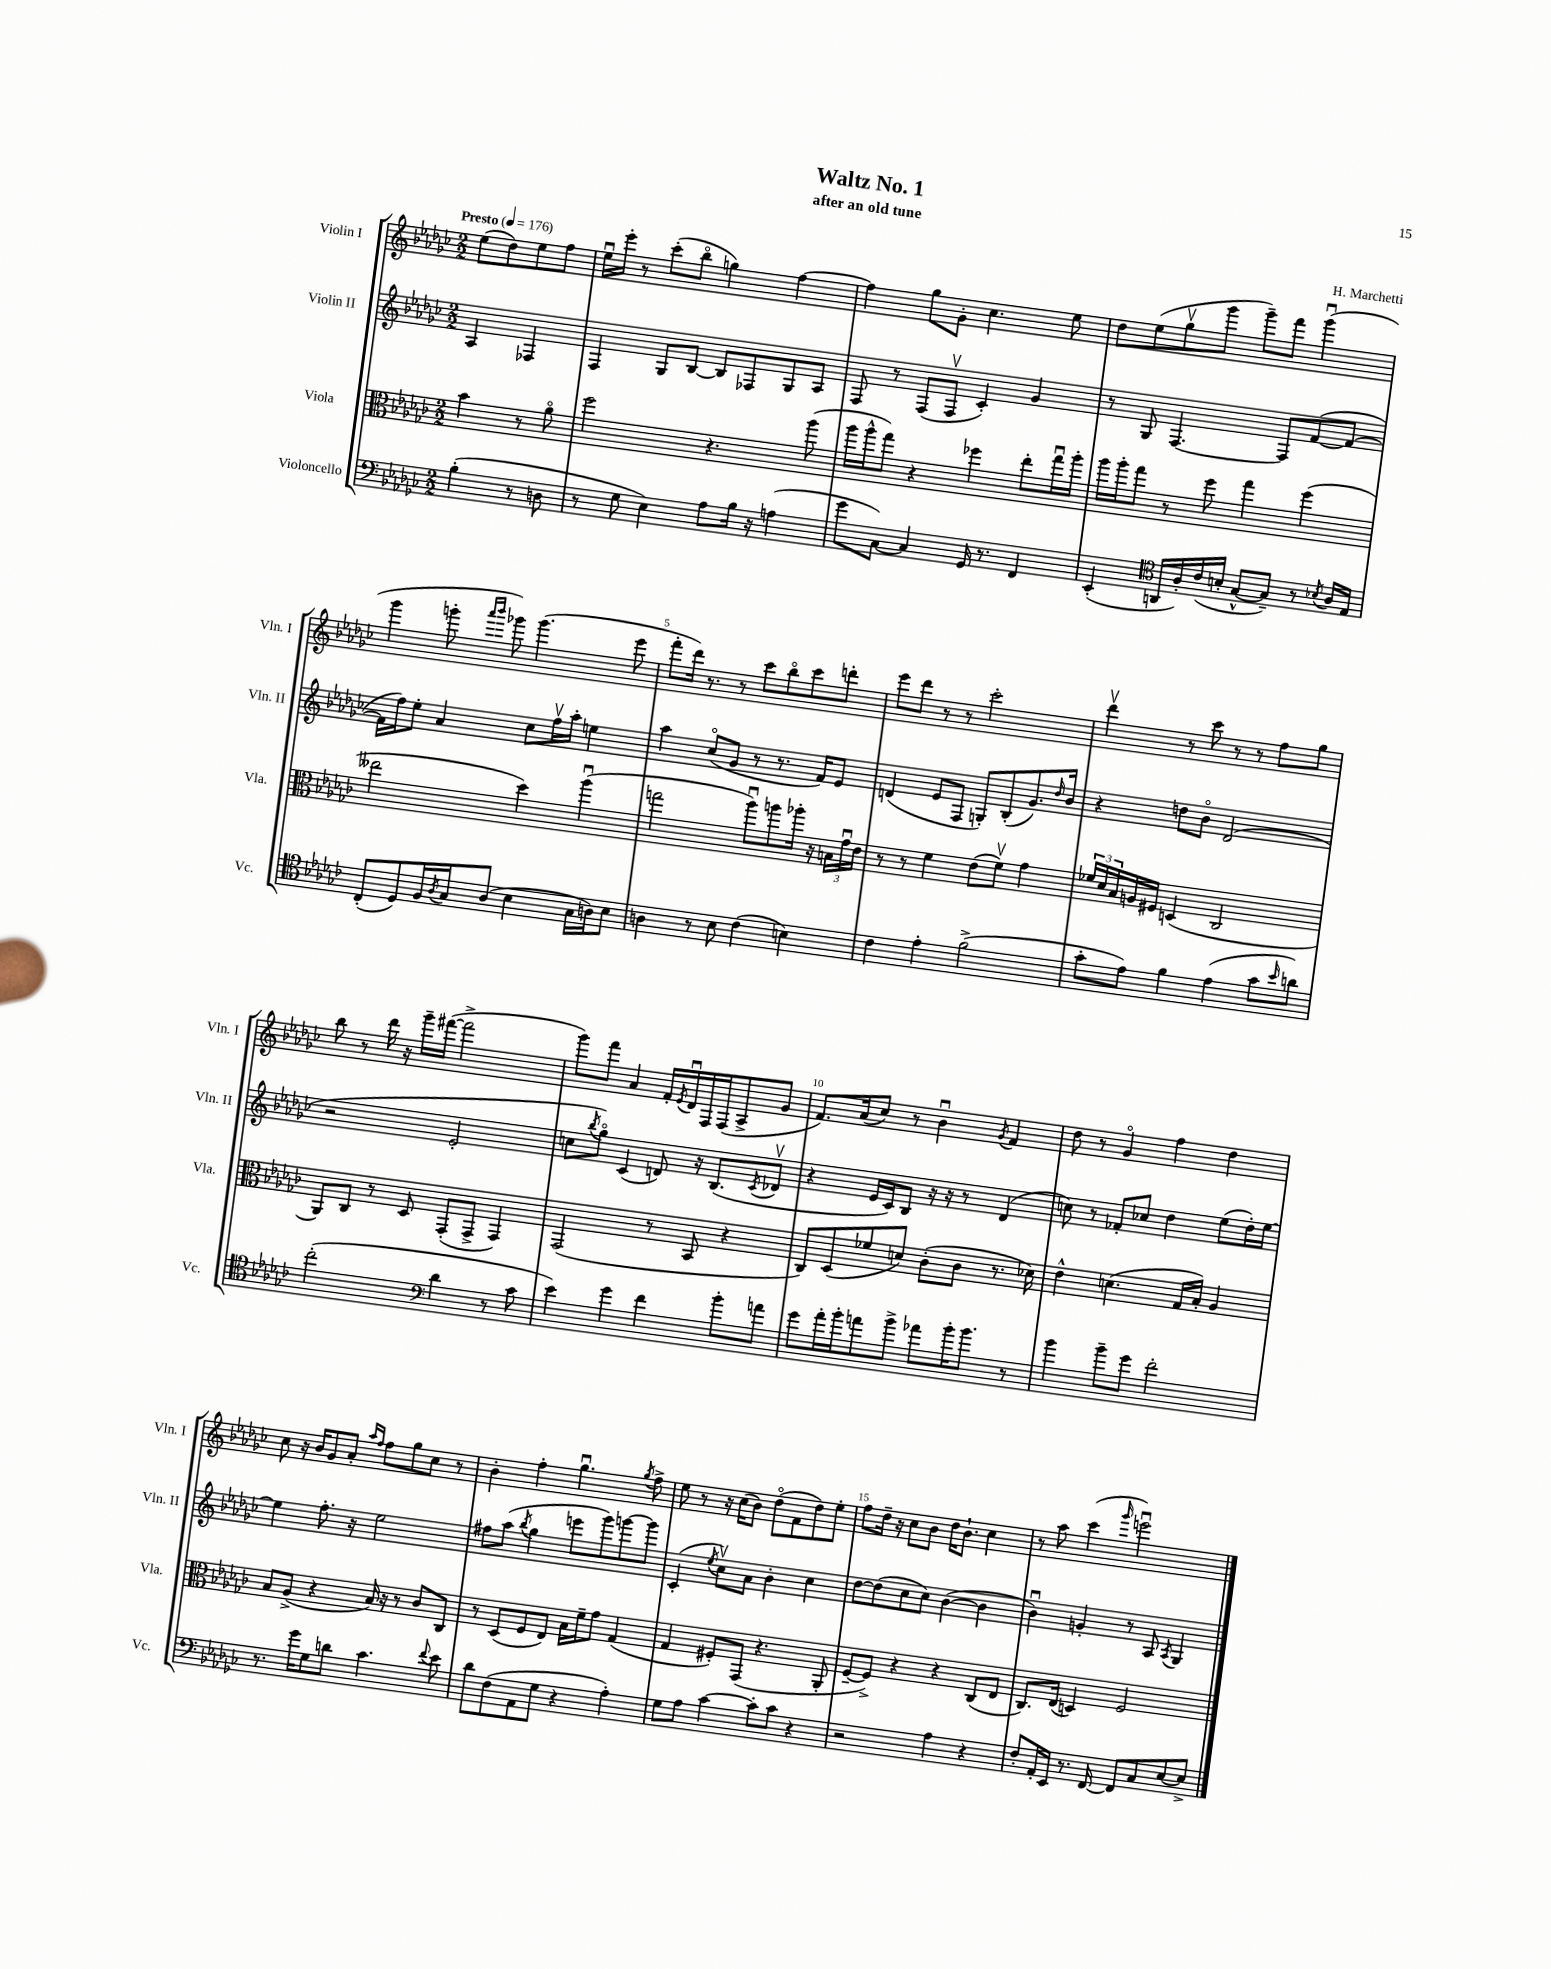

**kern	**kern	**kern	**kern
*staff4	*staff3	*staff2	*staff1
*clefF4	*clefC3	*clefG2	*clefG2
*k[b-e-a-d-g-c-]	*k[b-e-a-d-g-c-]	*k[b-e-a-d-g-c-]	*k[b-e-a-d-g-c-]
*M2/2	*M2/2	*M2/2	*M2/2
*MM176	*MM176	*MM176	*MM176
(4B-'	4b-	4A-	(8ee-
.	.	.	8dd-)
8r	8r	4F-	8ee-
8D	8a-o	.	8ff
=	=	=	=
8r	2ff	4F	16ee-u
.	.	.	16eee-'
8G-	.	.	8r
4E-)	.	8G-	(8ccc-'
.	.	[8B-	8bb-o
8A-	4.r	8B-]	4gg)
16B-	.	8F-	.
16r	.	.	.
(4A	.	8G-	[4ff
.	(8aa-	8A-	.
=	=	=	=
8g-	16aa-	8F	4ff]
.	16aa-^^	.	.
[8C-)	8gg-)	8r	.
4C-]	4r	(8F	8gg-
.	.	8Fv	8g-'
16GG-	4ff-	4c-')	4.cc-
8.r	.	.	.
4FF	8ee-'	4g-	.
.	16gg-u	.	8ee-
.	16aa-'	.	.
=	=	=	=
(4EE-'	16aa-	8r	8dd-
.	16aa-'	.	.
.	8gg-	8G-	(8ee-
*clefC4	*	*	*
16AA	8r	[4.F	8gg-v
16A-')	.	.	.
(16c-	8ff	.	8ggg-
16B'	.	.	.
[8G-^^	4gg-	.	8ggg-~)
8G-~])	.	8F]	8fff
8r	(4ff	([8f	(4ggg-u
8qB-	.	.	.
16A-	.	8f_	.
16E-	.	.	.
=	=	=	=
(8C-'	2ee--	16f]	4ggg-
.	.	16ff)	.
8D-)	.	8ee-'	.
16F	.	4a-	8ggg'
8qA-	.	.	.
16G-	.	.	.
.	.	.	16qqaaa-
.	.	.	16qqbbb-
(8A-	.	.	8ggg-)
4B-	4dd-)	8cc-	(4.ggg-
.	.	16ffv	.
.	.	16aa-'	.
16G-	(4aa-u	4ee	.
16A)	.	.	.
8B-	.	.	8eee-
=	=	=	=
4A	2gg	4aa-	8fff'
.	.	.	16ddd-)
.	.	.	8.r
8r	.	(8cc-o	.
8B-	.	8g-	8r
(4c-	8aa-u)	8r	8ccc-
.	8aa	8.r	8bb-o
4B)	16aa-'	.	8ccc-
.	16r	16f)	.
.	24B	8e-	8ddd'
.	24g-u	.	.
.	24e-	.	.
=	=	=	=
4c-	8r	(4d	8eee-
.	8r	.	8ddd-
4e-'	4f	8e-	8r
.	.	8F	8r
(2f^	(8e-	8G')	2ccc-'
.	8fv)	(8B-'	.
.	4g-	8.g-)	.
.	.	16qqdd-	.
.	.	16b-	.
=	=	=	=
8g-'	24f-	4r	4ddd-v
.	24d-	.	.
.	24B-	.	.
8e-)	16A	.	.
.	16F#	.	.
4f	(4D	8dd	8r
.	.	8b-o	8ccc-
(4e-	2C-	(2d-	8r
.	.	.	8r
8g-	.	.	8ff
16qqb-	.	.	.
8a)	.	.	8gg-
=	=	=	=
(2cc-'	8AA-)	2r	8bb-
.	8C-	.	8r
.	8r	.	16ddd-
.	.	.	16r
.	8D-	.	16ggg-~
.	.	.	([16fff#
*clefF4	*	*	*
4d-	(8GG-'	2e-'	2fff#^]
.	8GG-^	.	.
8r	4GG-)	.	.
8c-	.	.	.
=	=	=	=
4e-)	(2GG-	8cc	8ggg-)
.	.	8qbb-	.
.	.	8gg-o)	8fff
4g-	.	(4c-	4a-
4f	8r	8d)	16f'
.	.	.	8qe-
.	.	.	16d-u
.	8BB-	16r	16F
.	.	(8.B-	(16F
8b-'	4r	.	8A-^
.	.	8qc-	.
8a	.	8d-v	8g-
=	=	=	=
8g-	8C-)	4r	8.f)
16a-'	(8D-	.	.
16b-'	.	.	(16a-
8a	8f-	16e-	8cc-)
.	.	16c-)	.
8b-^	8d)	8B-	8r
8a-	(8c-'	16r	4b-u
.	.	16r	.
16b-'	8c-	8r	.
8.b-	.	.	.
.	.	.	8qg-
.	8.r	(4d-	4f
8r	.	.	.
.	16d-)	.	.
=	=	=	=
4b-	4e-^^	8cc)	8dd-
.	.	8r	8r
8b-~	(4.d	8f-'	4g-o
8g-	.	8cc-	.
2f'	.	4dd-	4ff
.	16G-	.	.
.	16B-')	.	.
.	4A-	(8ee-	4dd-
.	.	16dd-')	.
.	.	[16ee-	.
=	=	=	=
8.r	8B-	4ee-]	8cc-
.	(8A-^	.	16r
16g-	.	.	16b-
8G-	4r	8.ff'	8g-
8d	.	.	8a-'
.	.	16r	.
.	.	.	16qqaa-
.	.	.	16qqff
4.c-	16B-)	2ee-	8ff
.	16r	.	.
.	8r	.	8gg-
.	8c-	.	8cc-
8qqf	.	.	.
8e-	8C-	.	8r
=	=	=	=
8d-	8r	8ff#	4b-'
(8F	(8D-	(8aa-	.
.	.	8qbb-	.
8AA-	8F	4gg-	4ff'
8G-	8E-)	.	.
4r	16B-	8eee	4.gg-u
.	16f~	.	.
.	8g-	8ggg-)	.
4A-')	(4G-	[8ggg	.
.	.	.	8qgg-
.	.	8ggg]	8ff^
=	=	=	=
8G-	4G-	(4c-'	8ee-
8A-	.	.	8r
.	.	8qee-	.
[4c-	8F#')	8cc-v)	16r
.	.	.	(16cc-
.	(8GG-	8a-	8b-)
8c-']	4.r	4b-'	(8dd-o
8c-	.	.	8f
4r	.	4cc-	8dd-)
.	8AA-'	.	8ee-'
=	=	=	=
2r	[8F~	[8dd-	8ff
.	8F^])	(8dd-]	16dd-~
.	.	.	16r
.	4r	8cc-	8cc-
.	.	8cc-)	8b-
4A-	4r	([4b-	16dd-
.	.	.	8.b-`
4r	(8C-	4b-]	4cc-
.	8E-	.	.
=	=	=	=
8F'	8.C-)	4b-u)	8r
16AA-'	.	.	8aa-
16EE-	(16E-	.	.
8.r	4D)	4g'	(4ccc-
[16FF	.	.	.
.	.	.	16qqggg-
8FF]	2F	8r	2eeeu)
8C-	.	8A-	.
.	.	8qA-	.
[8E-	.	4G-	.
8E-^]	.	.	.
==	==	==	==
*-	*-	*-	*-
